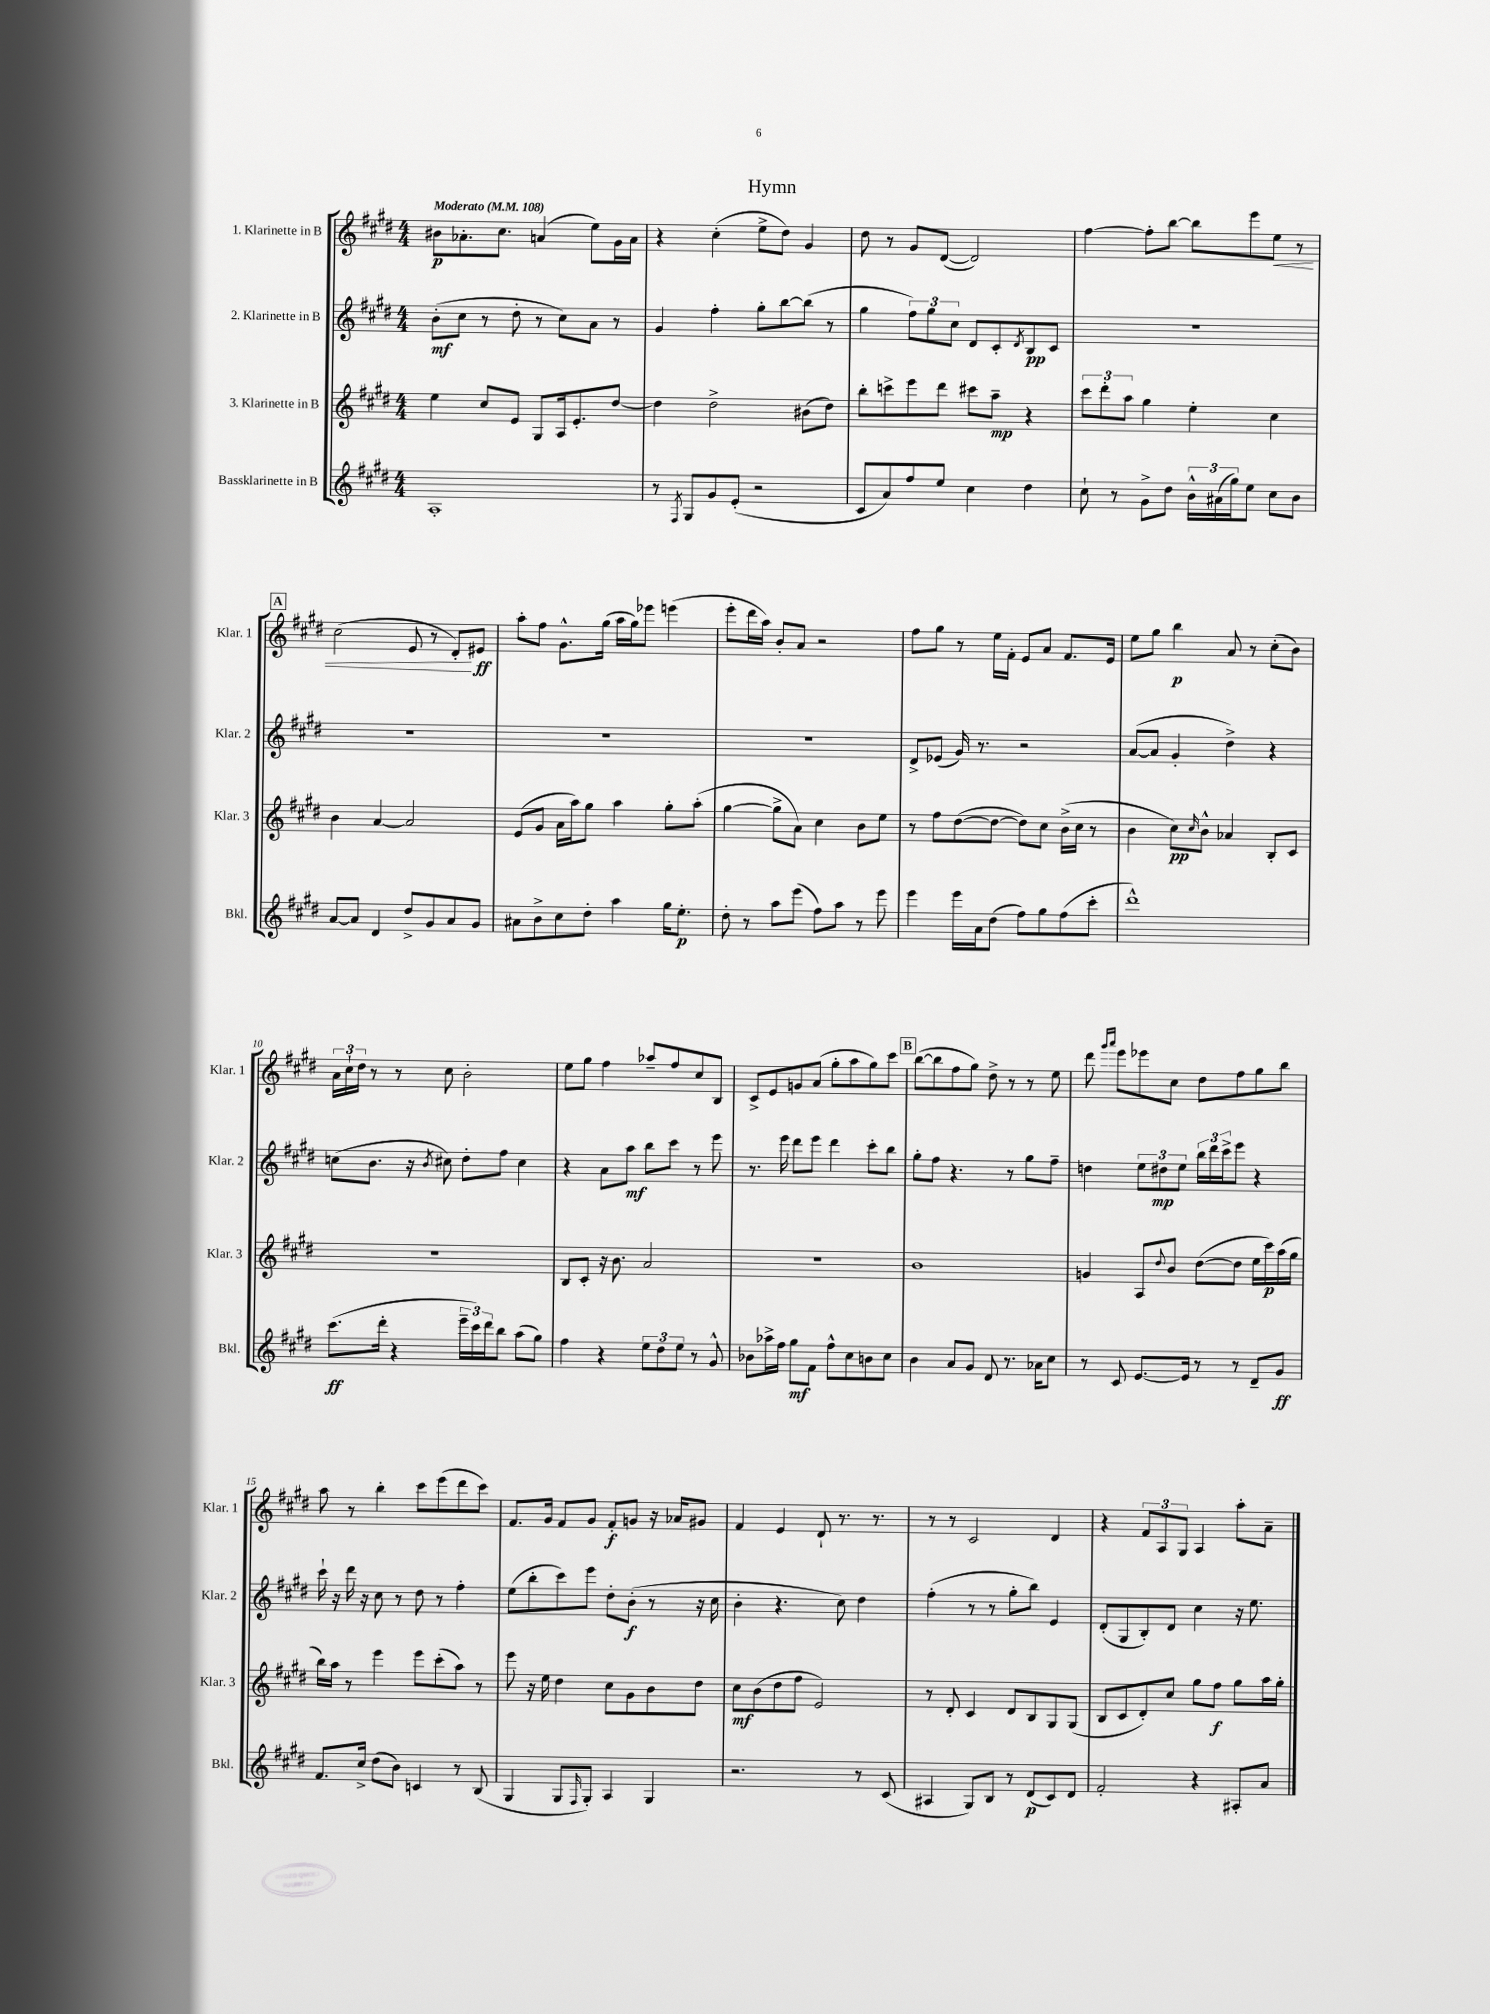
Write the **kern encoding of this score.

**kern	**dynam	**kern	**dynam	**kern	**dynam	**kern	**dynam
*part4	*part4	*part3	*part3	*part2	*part2	*part1	*part1
*staff4	*staff4	*staff3	*staff3	*staff2	*staff2	*staff1	*staff1
*I"Bassklarinette in B	*	*I"3. Klarinette in B	*	*I"2. Klarinette in B	*	*I"1. Klarinette in B	*
*I'Bkl.	*	*I'Klar. 3	*	*I'Klar. 2	*	*I'Klar. 1	*
*clefG2	*	*clefG2	*	*clefG2	*	*clefG2	*
*k[f#c#g#d#]	*	*k[f#c#g#d#]	*	*k[f#c#g#d#]	*	*k[f#c#g#d#]	*
*M4/4	*	*M4/4	*	*M4/4	*	*M4/4	*
*MM108	*	*MM108	*	*MM108	*	*MM108	*
=1	=1	=1	=1	=1	=1	=1	=1
!	!	!	!	!	!	!LO:TX:a:B:t=Moderato	!
1A'	.	4ee\	.	(8b'\L	mf	8b#X\L	p
.	.	.	.	8cc#\J	.	8.a-X'\	.
.	.	8cc#/L	.	8r	.	.	.
.	.	.	.	.	.	8.cc#\J	.
.	.	8e/J	.	8dd#'\	.	.	.
.	.	8G#/L	.	8r	.	(4an/	.
.	.	16A/k	.	8cc#\L)	.	.	.
.	.	8.e'/	.	.	.	.	.
.	.	.	.	8a\J	.	8ee\L)	.
.	.	[8dd#/J	.	8r	.	16g#\L	.
.	.	.	.	.	.	16a\JJ	.
=2	=2	=2	=2	=2	=2	=2	=2
8r	.	4dd#\]	.	4g#/	.	4r	.
8qF#/	.	.	.	.	.	.	.
8G#/L	.	.	.	.	.	.	.
8g#/	.	2dd#^\	.	4ff#'\	.	(4cc#'\	.
(8e'/J	.	.	.	.	.	.	.
2r	.	.	.	8gg#'\L	.	8ee^\L	.
.	.	.	.	[8bb\	.	8dd#\J)	.
.	.	(8b#X\L	.	(8bb\J]	.	4g#/	.
.	.	8dd#\J)	.	8r	.	.	.
=3	=3	=3	=3	=3	=3	=3	=3
8c#/L	.	8bb'\L	.	4gg#\	.	8dd#\	.
8a/)	.	8cccn^\	.	.	.	8r	.
8ff#/	.	8eee\	.	12ff#\L)	.	8g#/L	.
.	.	.	.	12gg#\	.	.	.
8ee/J	.	8ddd#\J	.	.	.	([8d#/J	.
.	.	.	.	12cc#\J	.	.	.
4cc#\	.	8ccc#X\L	.	8d#/L	.	2d#/])	.
.	.	8aa~\J	mp	8c#'/	.	.	.
.	.	.	.	8qd#/	.	.	.
4dd#\	.	4r	.	8B/	pp	.	.
.	.	.	.	8c#/J	.	.	.
=4	=4	=4	=4	=4	=4	=4	=4
8cc#`\	.	12ccc#\L	.	1r	.	[4ff#\	.
.	.	12ddd#'\	.	.	.	.	.
8r	.	.	.	.	.	.	.
.	.	12aa\J	.	.	.	.	.
8g#^\L	.	4gg#\	.	.	.	8ff#'\L]	.
8dd#\J	.	.	.	.	.	[8bb\J	.
24b^^\LL	.	4ee'\	.	.	.	8bb\L]	.
(24a#X\	.	.	.	.	.	.	.
24gg#\J)	.	.	.	.	.	.	.
8ee\J	.	.	.	.	.	8eee\	.
!	!	!	!	!	!	!	!LO:HP:b
8cc#\L	.	4cc#\	.	.	.	8ee\J	<
8b\J	.	.	.	.	.	8r	.
!!LO:LB:g=z
!!LO:REH:place=s1:t=A
=5	=5	=5	=5	=5	=5	=5	=5
[8a/L	.	4b\	.	1r	.	(2cc#\	.
8a/J]	.	.	.	.	.	.	.
4d#/	.	[4a/	.	.	.	.	.
8dd#^/L	.	2a/]	.	.	.	8e/	.
8g#/	.	.	.	.	.	8r	.
8a/	.	.	.	.	.	8d#'/L)	.
8g#/J	.	.	.	.	.	8e#X/J	[ ff
=6	=6	=6	=6	=6	=6	=6	=6
8a#X\L	.	(8e/L	.	1r	.	8aa'\L	.
8b^\	.	8g#/J	.	.	.	8ff#\J	.
8cc#\	.	16a\LL	.	.	.	8.g#^^\L	.
.	.	16aa\J)	.	.	.	.	.
8dd#'\J	.	8gg#\J	.	.	.	.	.
.	.	.	.	.	.	(16gg#\Jk	.
4aa\	.	4aa\	.	.	.	16aa\LL	.
.	.	.	.	.	.	16gg#\J)	.
.	.	.	.	.	.	8eee-X\J	.
16gg#\KL	.	8gg#'\L	.	.	.	(4eeen\	.
8.ee'\J	p	.	.	.	.	.	.
.	.	(8aa'\J	.	.	.	.	.
=7	=7	=7	=7	=7	=7	=7	=7
8dd#'\	.	[4gg#\	.	1r	.	8eee'\L	.
8r	.	.	.	.	.	16ddd#\L	.
.	.	.	.	.	.	16aa\JJ)	.
8aa\L	.	8gg#^\L]	.	.	.	8b'/L	.
(8eee\J	.	8a\J)	.	.	.	8a/J	.
8ff#\L)	.	4cc#\	.	.	.	2r	.
8aa\J	.	.	.	.	.	.	.
8r	.	8b\L	.	.	.	.	.
8eee\	.	8ee\J	.	.	.	.	.
=8	=8	=8	=8	=8	=8	=8	=8
4eee\	.	8r	.	8d#^/L	.	8ff#\L	.
.	.	8ff#\L	.	(8e-X/J	.	8gg#\J	.
16eee\LL	.	([8dd#\	.	16g#/)	.	8r	.
16a\J	.	.	.	8.r	.	.	.
(8dd#\J	.	8dd#\J_	.	.	.	16ee\LL	.
.	.	.	.	.	.	16f#'\JJ	.
8ff#\L)	.	8dd#\L])	.	2r	.	8e/L	.
8gg#\	.	8cc#\J	.	.	.	8a/J	.
(8ff#\	.	(16b^\LL	.	.	.	8.f#/L	.
.	.	16cc#\JJ	.	.	.	.	.
8ccc#'\J	.	8r	.	.	.	.	.
.	.	.	.	.	.	16e/Jk	.
=9	=9	=9	=9	=9	=9	=9	=9
1ddd#^^)	.	4b\	.	([8a/L	.	8ee\L	.
.	.	.	.	8a/J]	.	8gg#\J	.
.	.	8cc#\L)	pp	4g#'/	.	4bb\	p
.	.	16qqcc#/	.	.	.	.	.
.	.	8b^^\J	.	.	.	.	.
.	.	4a-X/	.	4dd#^\)	.	8a/	.
.	.	.	.	.	.	8r	.
.	.	8B'/L	.	4r	.	(8cc#'\L	.
.	.	8c#/J	.	.	.	8b\J)	.
!!LO:LB:g=z
=10	=10	=10	=10	=10	=10	=10	=10
(8.ccc#\L	ff	1r	.	(8ccn\L	.	24a\LL	.
.	.	.	.	.	.	24cc#`\	.
.	.	.	.	.	.	24dd#\JJ	.
.	.	.	.	8.b\J	.	8r	.
16ddd#'\Jk	.	.	.	.	.	.	.
4r	.	.	.	.	.	8r	.
.	.	.	.	16r	.	.	.
.	.	.	.	8qb/	.	.	.
.	.	.	.	8cc#X\)	.	8cc#\	.
24eee~\LL	.	.	.	8dd#'\L	.	2b'\	.
24ccc#\)	.	.	.	.	.	.	.
24ddd#\J	.	.	.	.	.	.	.
8bb\J	.	.	.	8ff#\J	.	.	.
(8aa\L	.	.	.	4cc#\	.	.	.
8gg#\J)	.	.	.	.	.	.	.
=11	=11	=11	=11	=11	=11	=11	=11
4ff#\	.	8B/L	.	4r	.	8ee\L	.
.	.	8c#'/J	.	.	.	8gg#\J	.
4r	.	16r	.	8a\L	.	4ff#\	.
.	.	8.b\	.	.	.	.	.
.	.	.	.	8aa\J	mf	.	.
12ee\L	.	2a/	.	8bb\L	.	8aa-X~/L	.
12dd#\	.	.	.	.	.	.	.
.	.	.	.	8ccc#\J	.	8ff#/	.
12ee\J	.	.	.	.	.	.	.
8r	.	.	.	8r	.	8cc#/	.
8g#^^/	.	.	.	8eee\	.	8B/J	.
=12	=12	=12	=12	=12	=12	=12	=12
8b-X\L	.	1r	.	8.r	.	8c#^/L	.
16aa-X^\L	.	.	.	.	.	8e/	.
16ff#\JJ	.	.	.	16eee\	.	.	.
8gg#\L	mf	.	.	8ddd#\L	.	8gn/	.
8f#\J	.	.	.	8eee\J	.	(8a/J	.
8ff#^^\L	.	.	.	4ddd#\	.	8gg#'\L	.
8cc#\	.	.	.	.	.	8aa\	.
8bn\	.	.	.	8ccc#'\L	.	8gg#\)	.
8cc#\J	.	.	.	8bb\J	.	8ccc#\J	.
!!LO:REH:place=s1:t=B
=13	=13	=13	=13	=13	=13	=13	=13
4b\	.	1b	.	8gg#'\L	.	([8bb\L	.
.	.	.	.	8ff#\J	.	8bb\]	.
8a/L	.	.	.	4.r	.	8ff#\	.
8g#/J	.	.	.	.	.	8gg#\J)	.
8d#/	.	.	.	.	.	8dd#^\	.
8.r	.	.	.	8r	.	8r	.
.	.	.	.	8gg#\L	.	8r	.
16a-X\KL	.	.	.	.	.	.	.
8cc#\J	.	.	.	8ff#~\J	.	8ee\	.
=14	=14	=14	=14	=14	=14	=14	=14
8r	.	4gn/	.	4ddn\	.	8ddd#\	.
.	.	.	.	.	.	16qqggg#/LL	.
.	.	.	.	.	.	16qqaaa/JJ	.
8c#/	.	.	.	.	.	8eee\L	.
[8.e/L	.	8A/L	.	12ee\L	.	8eee-X\	.
.	.	.	.	12dd#X\	mp	.	.
.	.	8qqdd#/	.	.	.	.	.
.	.	8b/J	.	.	.	8cc#\J	.
.	.	.	.	12ee\J	.	.	.
16e/Jk]	.	.	.	.	.	.	.
8r	.	([8dd#\L	.	24bb\LL	.	8dd#\L	.
.	.	.	.	24ddd#\	.	.	.
.	.	.	.	24ccc#^\J	.	.	.
8r	.	8dd#\J]	.	8eee\J	.	8ff#\	.
8d#~/L	.	16ee\LL	.	4r	.	8gg#\	.
.	.	16ccc#\)	p	.	.	.	.
8g#/J	ff	(16aa\	.	.	.	8bb\J	.
.	.	16gg#\JJ	.	.	.	.	.
!!LO:LB:g=z
=15	=15	=15	=15	=15	=15	=15	=15
8.f#/L	.	16bb\LL)	.	16ccc#`\	.	8aa\	.
.	.	16aa\JJ	.	16r	.	.	.
.	.	8r	.	16ddd#\	.	8r	.
16cc#^/Jk	.	.	.	16r	.	.	.
(8dd#\L	.	4eee\	.	8cc#\	.	4bb'\	.
8b\J)	.	.	.	8r	.	.	.
4cn/	.	8eee\L	.	8dd#\	.	8ccc#\L	.
.	.	(8ccc#'\	.	8r	.	(8eee\	.
8r	.	8aa\J)	.	4ff#'\	.	8ddd#\	.
(8B/	.	8r	.	.	.	8ccc#\J)	.
=16	=16	=16	=16	=16	=16	=16	=16
4G#/	.	8eee\	.	(8ee\L	.	8.f#/L	.
.	.	16r	.	8bb'\	.	.	.
.	.	16ee\	.	.	.	16g#/Jk	.
8G#/L	.	4dd#\	.	8ccc#\)	.	8f#/L	.
16qqF#/	.	.	.	.	.	.	.
8G#'/J)	.	.	.	8eee\J	.	8g#/J	.
4A/	.	8cc#\L	.	8dd#'\L	.	8f#'/L	f
.	.	8g#\	.	(8b'\J	f	8gn/J	.
4G#/	.	8b\	.	8r	.	16r	.
.	.	.	.	.	.	16a-X/KL	.
.	.	8dd#\J	.	16r	.	8g#X/J	.
.	.	.	.	16cc#\	.	.	.
=17	=17	=17	=17	=17	=17	=17	=17
2.r	.	8cc#\L	mf	4b'\	.	4f#/	.
.	.	(8b\	.	.	.	.	.
.	.	8dd#\	.	4.r	.	4e/	.
.	.	8ff#\J	.	.	.	.	.
.	.	2e/)	.	.	.	8d#`/	.
.	.	.	.	8cc#\)	.	8.r	.
8r	.	.	.	4dd#\	.	.	.
.	.	.	.	.	.	8.r	.
(8c#/	.	.	.	.	.	.	.
=18	=18	=18	=18	=18	=18	=18	=18
4A#X/	.	8r	.	(4ff#'\	.	8r	.
.	.	8d#'/	.	.	.	8r	.
8G#/L)	.	4c#/	.	8r	.	2c#/	.
8B/J	.	.	.	8r	.	.	.
8r	.	8d#/L	.	8gg#'\L	.	.	.
(8d#/L	p	8B/	.	8bb\J)	.	.	.
8c#/)	.	8G#/	.	4e/	.	4d#/	.
8d#/J	.	(8G#/J	.	.	.	.	.
=19	=19	=19	=19	=19	=19	=19	=19
2f#'/	.	8B/L	.	(8d#'/L	.	4r	.
.	.	8c#/	.	8G#/	.	.	.
.	.	8d#'/)	.	8B'/)	.	12f#/L	.
.	.	.	.	.	.	12A/	.
.	.	8cc#/J	.	8d#/J	.	.	.
.	.	.	.	.	.	12G#/J	.
4r	.	8gg#\L	.	4cc#\	.	4A/	.
.	.	8ff#\J	f	.	.	.	.
8A#X'/L	.	8gg#\L	.	16r	.	8aa'\L	.
.	.	.	.	8.ee\	.	.	.
8a/J	.	16aa\L	.	.	.	8a~\J	.
.	.	16gg#'\JJ	.	.	.	.	.
==	==	==	==	==	==	==	==
*-	*-	*-	*-	*-	*-	*-	*-
